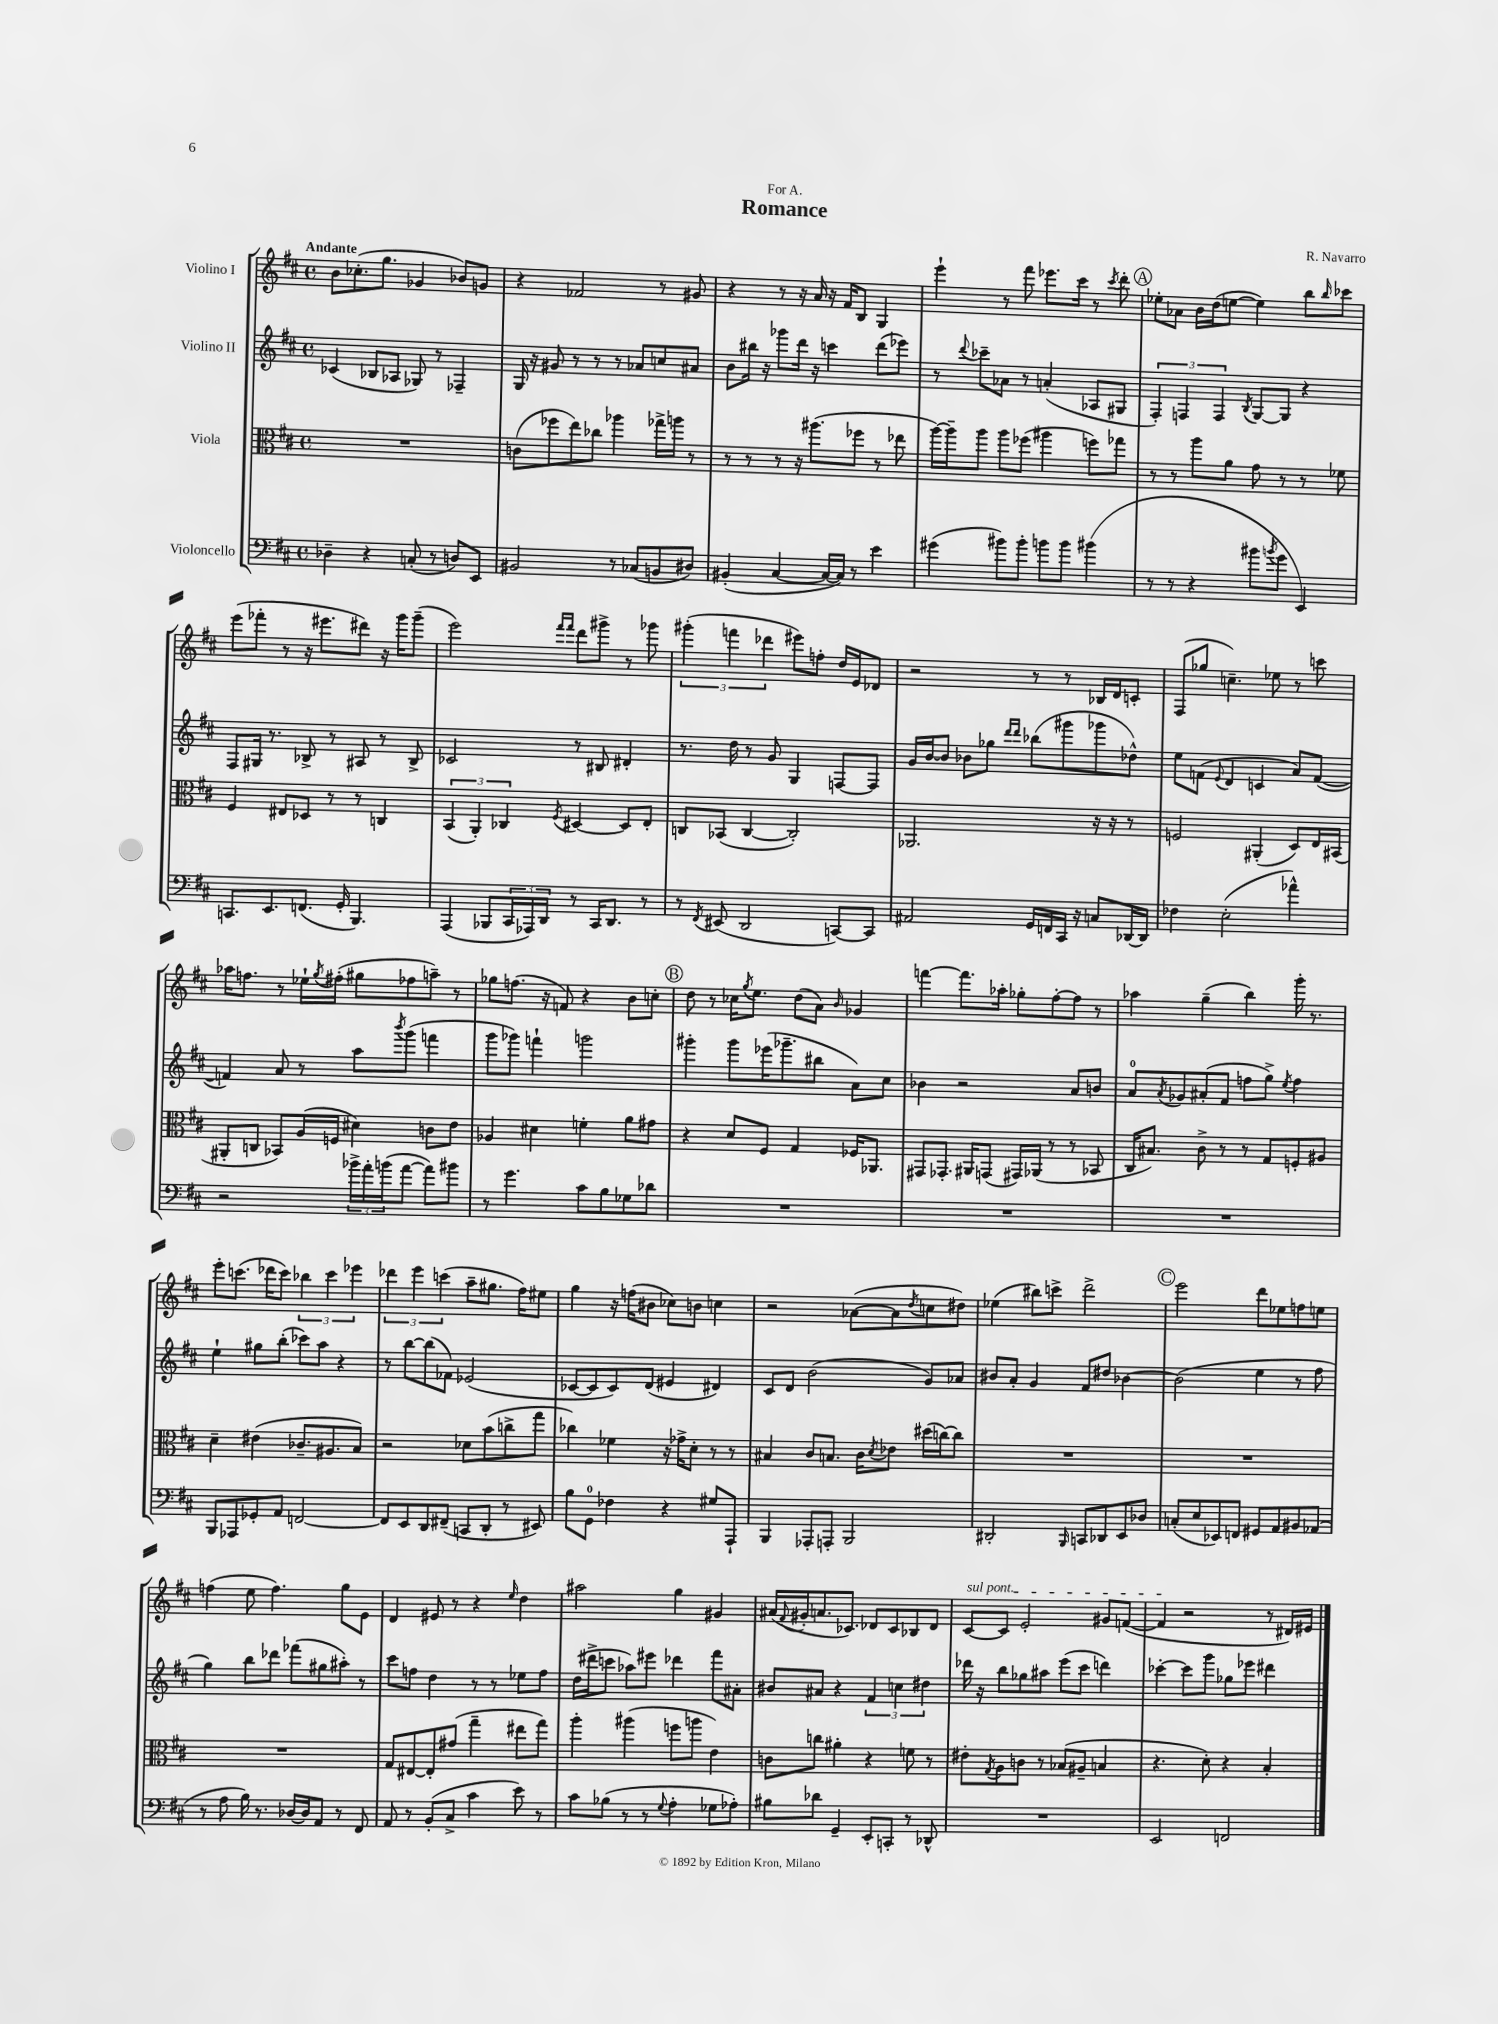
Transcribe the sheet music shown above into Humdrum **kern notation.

**kern	**kern	**kern	**kern
*staff4	*staff3	*staff2	*staff1
*clefF4	*clefC3	*clefG2	*clefG2
*k[f#c#]	*k[f#c#]	*k[f#c#]	*k[f#c#]
*M4/4	*M4/4	*M4/4	*M4/4
*met(c)	*met(c)	*met(c)	*met(c)
4D-~\	1r	(4c-/	8b\L
.	.	.	(8.cc-'\
4r	.	8B-/L	.
.	.	.	8.gg\J
.	.	8A-/J	.
(8C'/	.	8G-/)	4g-/
8r	.	8r	.
8D/L)	.	4F-~/	8b-/L)
8EE/J	.	.	8g/J
=	=	=	=
2BB#/	(8c\L	16G/	4r
.	.	16r	.
.	8ff-\	8g#/	.
.	8ee\)	8r	2f-/
.	8cc-\J	8r	.
8r	4aa-\	8r	.
(8C-/L	.	8a-/L	.
8BB/	16gg-^\LL	8cc/	8r
.	16aa\JJ	.	.
8D#/J)	8r	8a#/J	8g#/
=	=	=	=
(4BB#'/	8r	8b\L	4r
.	8r	16bb#\Jk	.
.	.	16r	.
[4C#/	8r	8ggg-\L	8r
.	16r	16ddd\Jk	16r
.	(8.aa#\L	16r	16a/
16C#/_LL	.	4ccc\	16r
16C#/]JJ)	.	.	16f#/LK
8r	8ff-\J	.	8B/J
4e\	8r	(8ddd\L	4G/
.	8ee-\	8eee-\J)	.
=	=	=	=
(4g#\	[16aa\LL)	8r	4eee`\
.	16aa~\]J	.	.
.	.	8qqddd/	.
.	8aa\J	8ccc-~\L	.
8b#\L)	8aa\L	8a-\J	8r
8b#'\J	(8ff-\J	8r	8fff#\
8b\L	4aa#\	(4a'/	8.eee-\L
8b\J	.	.	.
.	.	.	16ccc#\Jk
(4b#\	8ff\L)	8A-/L	8r
.	.	.	8qccc#/
.	8gg-\J	8G#/J	8ddd'\
=	=	=	=
8r	8r	6F#'/)	8ee-'\L
8r	8r	.	8a-\J
.	.	6F/	.
4r	8aa\L	.	16b\LL
.	.	.	(16dd\J
.	.	6F/	.
.	8a\J	.	[8ee\J
.	.	8qB/	.
8b#\L	8g\	[8G/L	4ee\])
8qb/	.	.	.
8g\J	8r	8G/]J	.
4EE/)	8r	4r	8bb\L
.	.	.	16qqbb/
.	8f-\	.	8ccc-\J
=	=	=	=
8.CC/L	4F#/	8F#/L	(8eee\L
.	.	16G#/Jk	8fff-'\J
8.EE/	.	8.r	.
.	8E#/L	.	8r
(8.FF/J	8D-/J	8B-^/	16r
.	.	.	8.eee#\L
.	8r	8r	.
16GG'/	.	.	.
4.BBB/)	8r	8A#/	8ddd#\J)
.	4C/	8r	16r
.	.	.	16ggg\LK
.	.	8B-^/	(8ggg~\J
=	=	=	=
(4AAA/	(6BB/	2c-/	2eee\)
.	6AA'/)	.	.
8BBB-/L	.	.	.
.	6C-/	.	.
24CC#/L	.	.	.
24AAA-/)	.	.	.
24DD/JJ	.	.	.
.	.	.	16qqfff#/LL
.	8qF#/	.	16qqfff#/JJ
8r	[4D#/	8r	8ddd\L
16CC#/LK	.	8B#/	8ggg#^\J
8.DD/J	.	.	.
.	8D#/]L	4d#'/	8r
8r	8E'/J	.	8ggg-\
=	=	=	=
8r	8C/L	8.r	(6ggg#'\
8qFF#/	.	.	.
(8EE#/	(8BB-/J	.	.
.	.	.	6fff\
.	.	16dd\	.
2DD/	[4C/	8r	.
.	.	.	6ddd-\
.	.	8g/	.
.	2C'/])	4G/	8eee#\L)
.	.	.	8ff'\J
[8CC/L)	.	[8F/L	16dd/LL
.	.	.	16e/J
8CC/]J	.	8F/]J	8d-/J
=	=	=	=
2AA#/	2.AA-/	16g/LL	2r
.	.	[16b/J	.
.	.	8b/]J	.
.	.	8b-\L	.
.	.	8gg-\J	.
.	.	16qqddd/LL	.
.	.	16qqddd/JJ	.
16GG/LL	.	(8bb-\L	8r
16FF/	.	.	.
16CC#/JJ	.	8ggg#\	8r
16r	.	.	.
8C/L	16r	8ggg-\	16B-/LL
.	16r	.	16d/J
[16DD-/L	8r	8dd-^^\J)	8c'/J
16DD-/]JJ	.	.	.
=	=	=	=
4F-\	2F/	8ee\L	(8F#/L
.	.	(8f\J	8gg-/J
.	.	8qqe/	.
(2E'\	.	4d/	4.cc~\)
.	(4AA#'/	4c/	.
.	.	.	8ee-\
4a-^^\)	8D/L)	8a/L)	8r
.	16E/L	([8f/J	8ccc\
.	(16BB#/JJ	.	.
=	=	=	=
2r	8AA#'/L	4f/])	16aa-\LK
.	.	.	8.ff\J
.	8C/J	.	.
.	8BB-/L)	8a/	8r
.	(16A/L	8r	16ee-`\LL
.	.	.	8qgg/
.	16F/JJ	.	(16ff#'\JJ
24b-^\LL	4d#\)	8aa\L	8gg#\L
24a'\	.	.	.
(24b\J	.	.	.
.	.	8qbbb/	.
[8a\J	.	(8ggg\J	8ff-\
8a\]L)	8c\L	4fff\	8aa~\J)
8b#\J	8e\J	.	8r
=	=	=	=
8r	4A-/	8ggg\L	8gg-\L
4.g\	.	8ggg-\J)	(8.ff\J
.	4d#\	4fff`\	.
.	.	.	16r
.	.	.	8f/)
8c#\L	4f'\	2ggg\	4r
8B\	.	.	.
8G-\	8a\L	.	8b\L
8d-\J	8g#\J	.	8cc'\J
=	=	=	=
1r	4r	4ggg#'\	8dd\
.	.	.	8r
.	8d/L	8ggg#\L	16cc-\LK
.	.	.	8qgg/
.	.	.	8.ee\J
.	8F#/J	(16eee-\K	.
.	.	8.ggg-~\	.
.	4G/	.	(8dd\L
.	.	8bb#\J	8a\J)
.	.	.	16qqb/
.	16F-/LK	8a\L)	4g-/
.	8.AA-/J	.	.
.	.	8cc#\J	.
=	=	=	=
1r	8GG#/L	4b-\	[4fff\
.	8.GG-'/J	.	.
.	.	2r	8.fff\]L
.	16AA#/LK	.	.
.	(8GG/J	.	.
.	.	.	16aa-'\Jk
.	16GG#/LL)	.	8gg-'\L
.	(16AA-/JJ	.	.
.	8r	.	[8ff#'\
.	8r	8a/L	8ff#\]J
.	8BB-/	8b/J	8r
=	=	=	=
1r	16C#/LK	8a/L	4aa-\
.	8.B#/J)	.	.
.	.	8qa/	.
.	.	8g-/	.
.	8c#^\	(8a#'/	(4gg~\
.	8r	8f#/J	.
.	8r	8ff\L	4bb\)
.	8G/L	8gg^\J)	.
.	.	8qee/	.
.	8F'/	4ff\	16ggg'\
.	.	.	8.r
.	8A#/J	.	.
=	=	=	=
8BBB/L	4d~\	4ee`\	8eee'\L
8AAA-/	.	.	(8.ccc\J
8GG-'/	(4e#\	8gg#\L	.
.	.	.	16ddd-\LK
8AA/J	.	(8bb'\J	8ccc\J)
[2FF/	8.c-~/L	8ccc-\L)	6bb-\
.	.	8aa\J	.
.	.	.	6ccc\
.	8.A#/	.	.
.	.	4r	.
.	.	.	6eee-\
.	8B/J)	.	.
=	=	=	=
8FF/]L	2r	8r	6ddd-\
8EE/	.	[8bb\L	.
.	.	.	6eee\
8DD/	.	(8bb\]	.
.	.	.	(6ccc\
(8FF#~/J	.	8f-\J)	.
8CC/L	8d-\L	(2e-/	8aa~\L
8DD'/J	(8b\	.	8.gg#\J
8r	8cc^\	.	.
.	.	.	16ff#\LK)
8EE#/)	8gg\J	.	8ee#\J
=	=	=	=
8B\L	4cc-\)	[8c-/L	4gg\
8GG\J	.	8c-/]	.
4F-\	4f-\	8c-/)	16r
.	.	.	(16ff\LK
.	.	(8d/J	8b#\J
4r	16r	4e#/	8cc-\L)
.	16g-^\LK	.	.
.	8d'\J	.	8b\J
8G#/L	8r	4d#/)	4cc\
8AAA`/J	8r	.	.
=	=	=	=
4BBB/	4B#/	8c#/L	2r
.	.	8d/J	.
8AAA-'/L	8c#/L	(2b\	.
8AAA'/J	8.B/J	.	.
2BBB/	.	.	([8a-\L
.	16c#\LK	.	.
.	8qd/	.	.
.	8e-\J	.	8a-\]
.	.	.	8qdd/
.	(16dd#\LL	8g/L)	8cc\
.	[16cc\J)	.	.
.	8cc\]J	8a-/J	8dd#\J)
=	=	=	=
2DD#'/	1r	8b#/L	(4ee-\
.	.	8a'/J	.
.	.	4g/	8bb#\L)
.	.	.	8ccc^\J
16qqBBB/	.	.	.
8CC/L	.	8f#/L	2ddd^\
8DD-/	.	8dd#/J	.
8EE/	.	[4b-\	.
8D-/J	.	.	.
=	=	=	=
(8C'/L	1r	(2b-\]	2eee\
8E/	.	.	.
8EE-/)	.	.	.
8FF/J	.	.	.
8GG#/L	.	4ee\	8ddd\L
8AA/	.	.	8ee-\
8BB#/	.	8r	8ff\
(8AA-/J	.	8ff#\	8ee\J
=	=	=	=
8r	1r	4gg\)	(4ff\
8A\	.	.	.
16B\)	.	8bb\L	8ee\
8.r	.	.	.
.	.	8ddd-\J	4.ff\)
[16D-/LL	.	(8fff-\L	.
16D-/]J	.	.	.
8AA/J	.	8gg#\	.
8r	.	8aa#'\J)	8gg\L
8FF#/	.	8r	8e\J
=	=	=	=
8AA/	8G/L	8ccc#\L	4d/
8r	[8E#/	8ff\J	.
(8BB'/L	8E#'/]	4dd\	8e#/
8C#^/J	(8g#/J	.	8r
4c#\	4gg~\	8r	4r
.	.	8r	.
.	.	.	16qqee/
8e\)	8ee#\L	8ee-\L	4dd\
8r	8gg\J)	8ff\J	.
=	=	=	=
8c#\L	4aa'\	(16dd\LL	2aa#\
.	.	16ddd#^\J	.
(8B-\J	.	8ccc\J	.
8r	(4aa#\	8aa-\L)	.
8r	.	8eee#\J	.
8qqG/	.	.	.
4A'\	8ff\L	4ddd-\	4gg\
.	8aa\J	.	.
8G-\L	4e\)	8fff#\L	4g#/
8A-'\J)	.	8a#'\J	.
=	=	=	=
8B#\L	8c\L	8b#/L	(16a#/LL
.	.	.	8qqf#/
.	.	.	16g#'/J
8d-\J	8cc\J	8a#/J	8.a/
4GG~/	4a#'\	4r	.
.	.	.	8.c-/J)
8EE'/L	4r	6f#/	8d-/L
8CC'/J	.	.	8c-/
.	.	6cc\	.
8r	8f\	.	8B-/
.	.	6dd#\	.
8DD-^^/	8r	.	8d-/J
=	=	=	=
1r	8e#'\L	16ddd-\	[8c#/L
.	.	16r	.
.	8qG/	.	.
.	8A\	8bb\L	8c#/]J
.	8c\J	8gg-\	2e'/
.	8r	8aa#\J	.
.	(8B-/L	(8eee\L	.
.	8A#~/J	8ccc#\J	.
.	4B/	4ddd\)	8g#/L
.	.	.	([8f/J
=	=	=	=
2EE/	4.r	[4ccc-'\	4f/]
.	.	8ccc-\]L	2r
.	8d'\)	8ggg\J	.
2FF/	4r	8gg-\L	.
.	.	8eee-\J	.
.	4B'/	4ddd#\	8r
.	.	.	16d#/LL)
.	.	.	16e#/JJ
==	==	==	==
*-	*-	*-	*-
